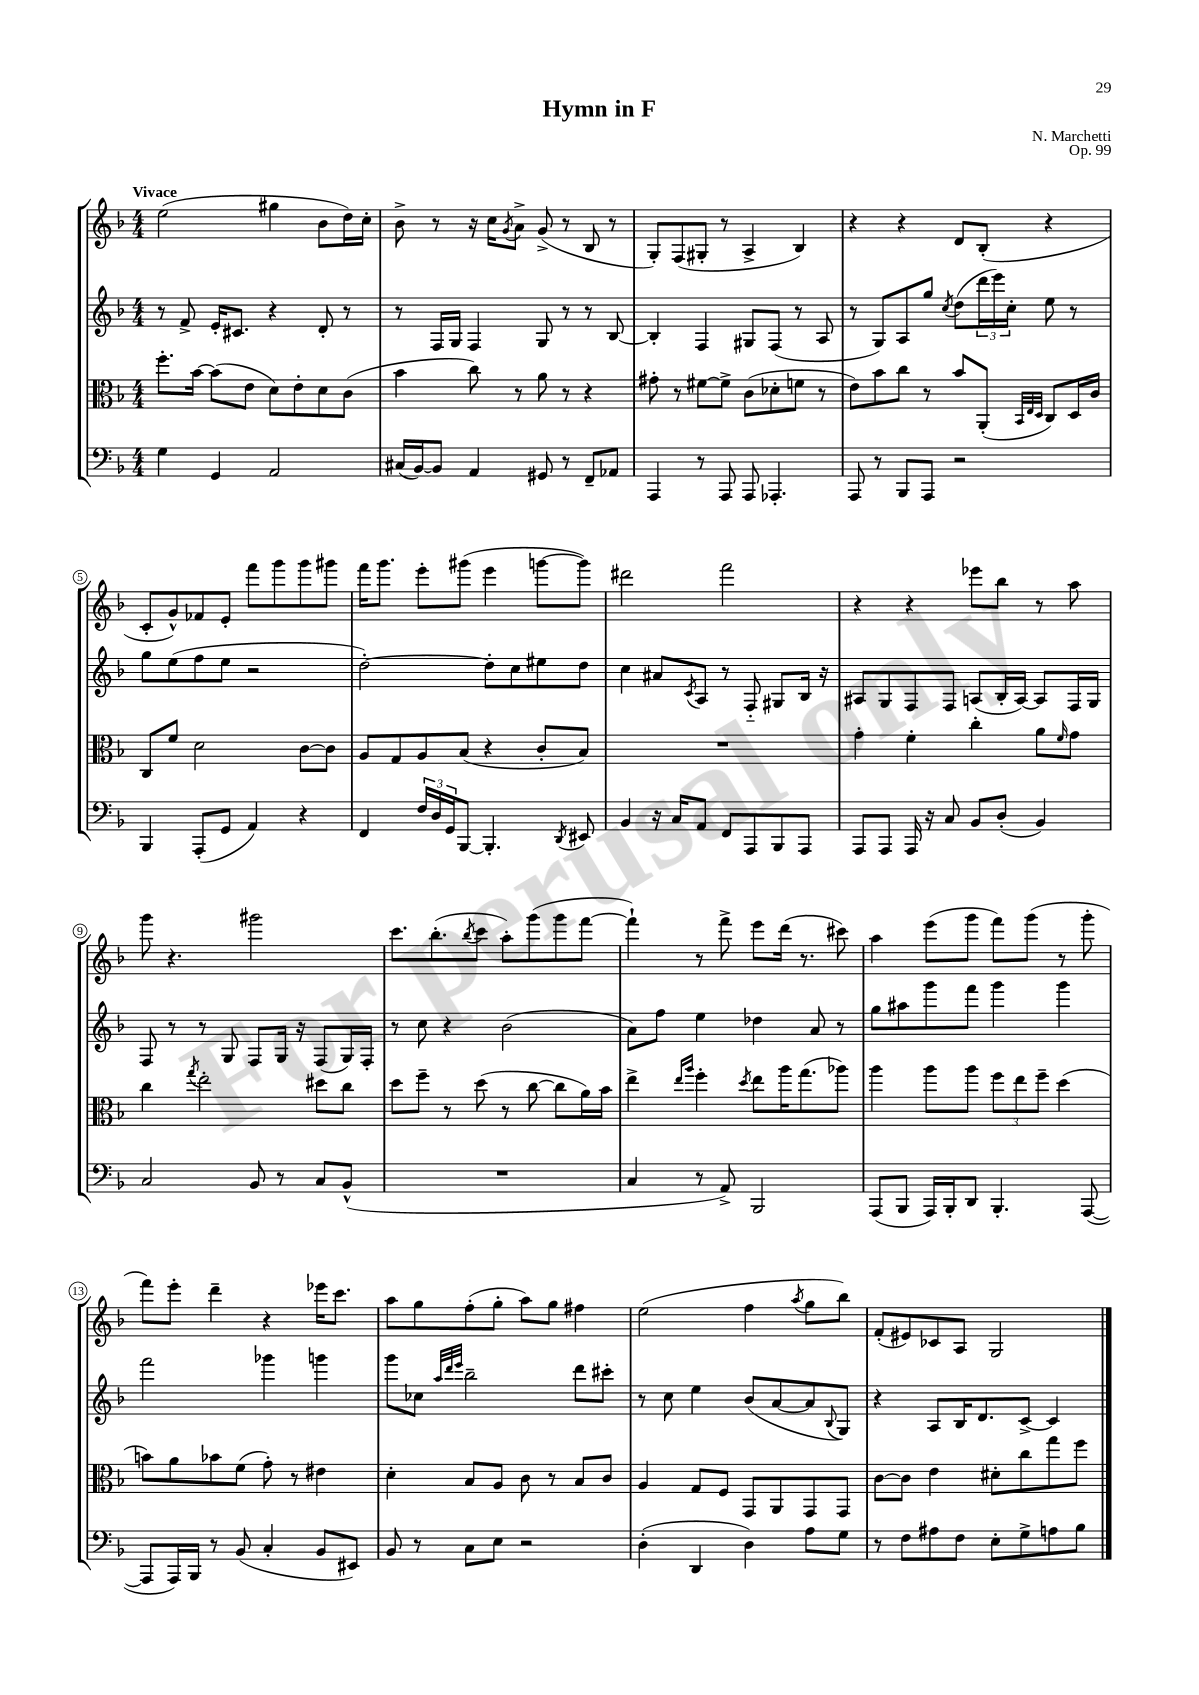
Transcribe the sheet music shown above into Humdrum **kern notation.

**kern	**kern	**kern	**kern
*staff4	*staff3	*staff2	*staff1
*clefF4	*clefC3	*clefG2	*clefG2
*k[b-]	*k[b-]	*k[b-]	*k[b-]
*M4/4	*M4/4	*M4/4	*M4/4
4G\	8.ff'\L	8r	(2ee\
.	.	8f^/	.
.	[16b-\Jk	.	.
4GG/	(8b-\]L	16e'/LK	.
.	.	8.c#/J	.
.	8e\J	.	.
2AA/	8d\L)	4r	4gg#\
.	8e'\	.	.
.	8d\	8d'/	8b-\L
.	(8c\J	8r	16dd\L)
.	.	.	16cc'\JJ
=	=	=	=
(16C#/LL	4b-\	8r	8b-^\
[16BB-/J)	.	.	.
8BB-/]J	.	16F/LL	8r
.	.	16G/JJ	.
4AA/	8cc\)	4F/	16r
.	.	.	16cc\LK
.	.	.	8qg/
.	8r	.	8a^\J
8GG#/	8a\	8G/	(8g^/
8r	8r	8r	8r
8FF~/L	4r	8r	8B-/
8AA-/J	.	[8B-/	8r
=	=	=	=
4AAA/	8g#'\	4B-'/]	8G'/L)
.	8r	.	(8F/
8r	[8f#\L	4F/	8G#'/J
8AAA/	8f#^\]J	.	8r
8AAA/	(8c\L	8G#/L	4A^/
4.AAA-'/	8d-'\	(8F/J	.
.	8f\J	8r	4B-/)
.	8r	8A/	.
=	=	=	=
8AAA/	8e\L)	8r	4r
8r	8b-\	8G/L)	.
8BBB-/L	8cc\J	8A/	4r
8AAA/J	8r	8gg/J	.
.	.	8qcc/	.
2r	8b-/L	(8dd\L	8d/L
.	(8AA'/J	24ddd\L	(8B-'/J
.	.	24eee\)	.
.	.	24cc'\JJ	.
.	32qqBB-/LLL	.	.
.	32qqE/	.	.
.	32qqD/JJJ	.	.
.	8C/L)	8ee\	4r
.	16D/L	8r	.
.	16c/JJ	.	.
=	=	=	=
4BBB-/	8C/L	8gg\L	8c'/L
.	8f/J	(8ee\	8g^^/)
(8AAA'/L	2d\	8ff\	8f-/
8GG/J	.	8ee\J	8e'/J
4AA/)	.	2r	8fff\L
.	.	.	8ggg\
4r	[8c\L	.	8ggg\
.	8c\]J	.	8ggg#\J
=	=	=	=
4FF/	8A/L	[2dd'\)	16fff\LK
.	.	.	8.ggg\J
.	8G/	.	.
24F/LL	8A/	.	8eee'\L
24D/	.	.	.
24GG/J	.	.	.
[8BBB-/J	(8B-/J	.	(8ggg#\J
4.BBB-'/]	4r	8dd'\]L	4eee\
.	.	8cc\	.
.	8c'/L	8ee#\	[8ggg\L
8qDD/	.	.	.
8EE#/	8B-/J)	8dd\J	8ggg\]J)
=	=	=	=
4BB-/	1r	4cc\	2ddd#\
16r	.	8a#/L	.
16C/LK	.	.	.
.	.	8qc/	.
8AA/J	.	8A/J	.
8FF/L	.	8r	2fff\
8AAA/	.	8F'~/	.
8BBB-/	.	8G#/L	.
8AAA/J	.	16B-/Jk	.
.	.	16r	.
=	=	=	=
8AAA/L	4g'\	8A#/L	4r
8AAA/J	.	8G/	.
16AAA/	4f'\	8F/	4r
16r	.	.	.
8C/	.	8F/J	.
8BB-/L	4cc'\	(8A/L	8eee-\L
(8D'/J	.	16B-'/L	8bb-\J
.	.	[16A/JJ)	.
4BB-/)	8a\L	8A/]L	8r
.	16qqf/	.	.
.	8g\J	16F/L	8aa\
.	.	16G/JJ	.
=	=	=	=
2C/	4cc\	8F/	8ggg\
.	.	8r	4.r
.	8qgg/	.	.
.	2ee'\	8r	.
.	.	8G/	.
8BB-/	.	8F/L	2ggg#\
8r	.	16G/Jk	.
.	.	16r	.
8C/L	8dd#\L	(8F/L	.
(8BB-^^/J	8cc\J	16G/L)	.
.	.	16F'/JJ	.
=	=	=	=
1r	8dd\L	8r	8.ccc\L
.	8ff~\J	8cc\	.
.	.	.	(8.bb-'\
.	8r	4r	.
.	.	.	8qbb-/
.	(8dd\	.	8ccc\J
.	8r	(2b-\	8aa'\L)
.	[8cc\	.	(8ggg\
.	8cc\]L	.	8ggg\
.	16a\L)	.	[8fff\J
.	16b-\JJ	.	.
=	=	=	=
4C/	4ee^\	8a\L)	4fff`\])
.	.	8ff\J	.
.	16qqee/LL	.	.
.	16qqaa/JJ	.	.
8r	4ff'\	4ee\	8r
8AA^/)	.	.	8fff^\
.	8qdd/	.	.
2BBB-/	8ee\L	4dd-\	8eee\L
.	16aa\K	.	(16ddd\Jk
.	(8.gg\	.	8.r
.	.	8a/	.
.	8aa-\J)	8r	8ccc#\)
=	=	=	=
(8AAA/L	4aa\	8gg\L	4aa\
8BBB-/J	.	8aa#\	.
16AAA/LL)	8aa\L	8ggg\	(8eee\L
16BBB-'/J	.	.	.
8DD/J	8aa\J	8fff\J	8ggg\J
4.BBB-'/	12ff\L	4ggg\	8fff\L)
.	12ee\	.	.
.	.	.	(8ggg\J
.	12ff~\J	.	.
.	(4dd\	4ggg\	8r
([8AAA/	.	.	8ggg'\
=	=	=	=
8AAA/]L	8b\L)	2fff\	8fff\L)
16AAA/L)	8a\	.	8eee'\J
16BBB-/JJ	.	.	.
8r	8b-\	.	4ddd~\
(8BB-/	(8f\J	.	.
4C'/	8g'\)	4ggg-\	4r
.	8r	.	.
8BB-/L	4e#\	4ggg\	16eee-\LK
.	.	.	8.ccc\J
8EE#/J)	.	.	.
=	=	=	=
8BB-/	4d'\	8ggg\L	8aa\L
8r	.	8cc-\J	8gg\
.	.	32qqaa/LLL	.
.	.	32qqddd/	.
.	.	32qqeee/JJJ	.
8C\L	8B-/L	2bb-~\	(8ff'\
8E\J	8A/J	.	8gg'\J
2r	8c\	.	8aa\L)
.	8r	.	8gg\J
.	8B-/L	8ddd\L	4ff#\
.	8c/J	8ccc#'\J	.
=	=	=	=
(4D'\	4A/	8r	(2ee\
.	.	8cc\	.
4DD/	8G/L	4ee\	.
.	8F/J	.	.
4D\)	8GG/L	(8b-/L	4ff\
.	8AA/	[8a/	.
.	.	.	8qaa/
8A\L	8GG/	8a/]	8gg\L
.	.	8qqB-/	.
8G\J	8GG/J	8G/J)	8bb-\J)
=	=	=	=
8r	[8c\L	4r	(8f'/L
8F\L	8c\]J	.	8e#/)
8A#\	4e\	8A/L	8c-/
8F\J	.	16B-/K	8A/J
.	.	8.d/	.
8E'\L	8d#'\L	.	2G/
8G^\	8cc\	[8c^/J	.
8A\	8gg\	4c/]	.
8B-\J	8ff\J	.	.
==	==	==	==
*-	*-	*-	*-
